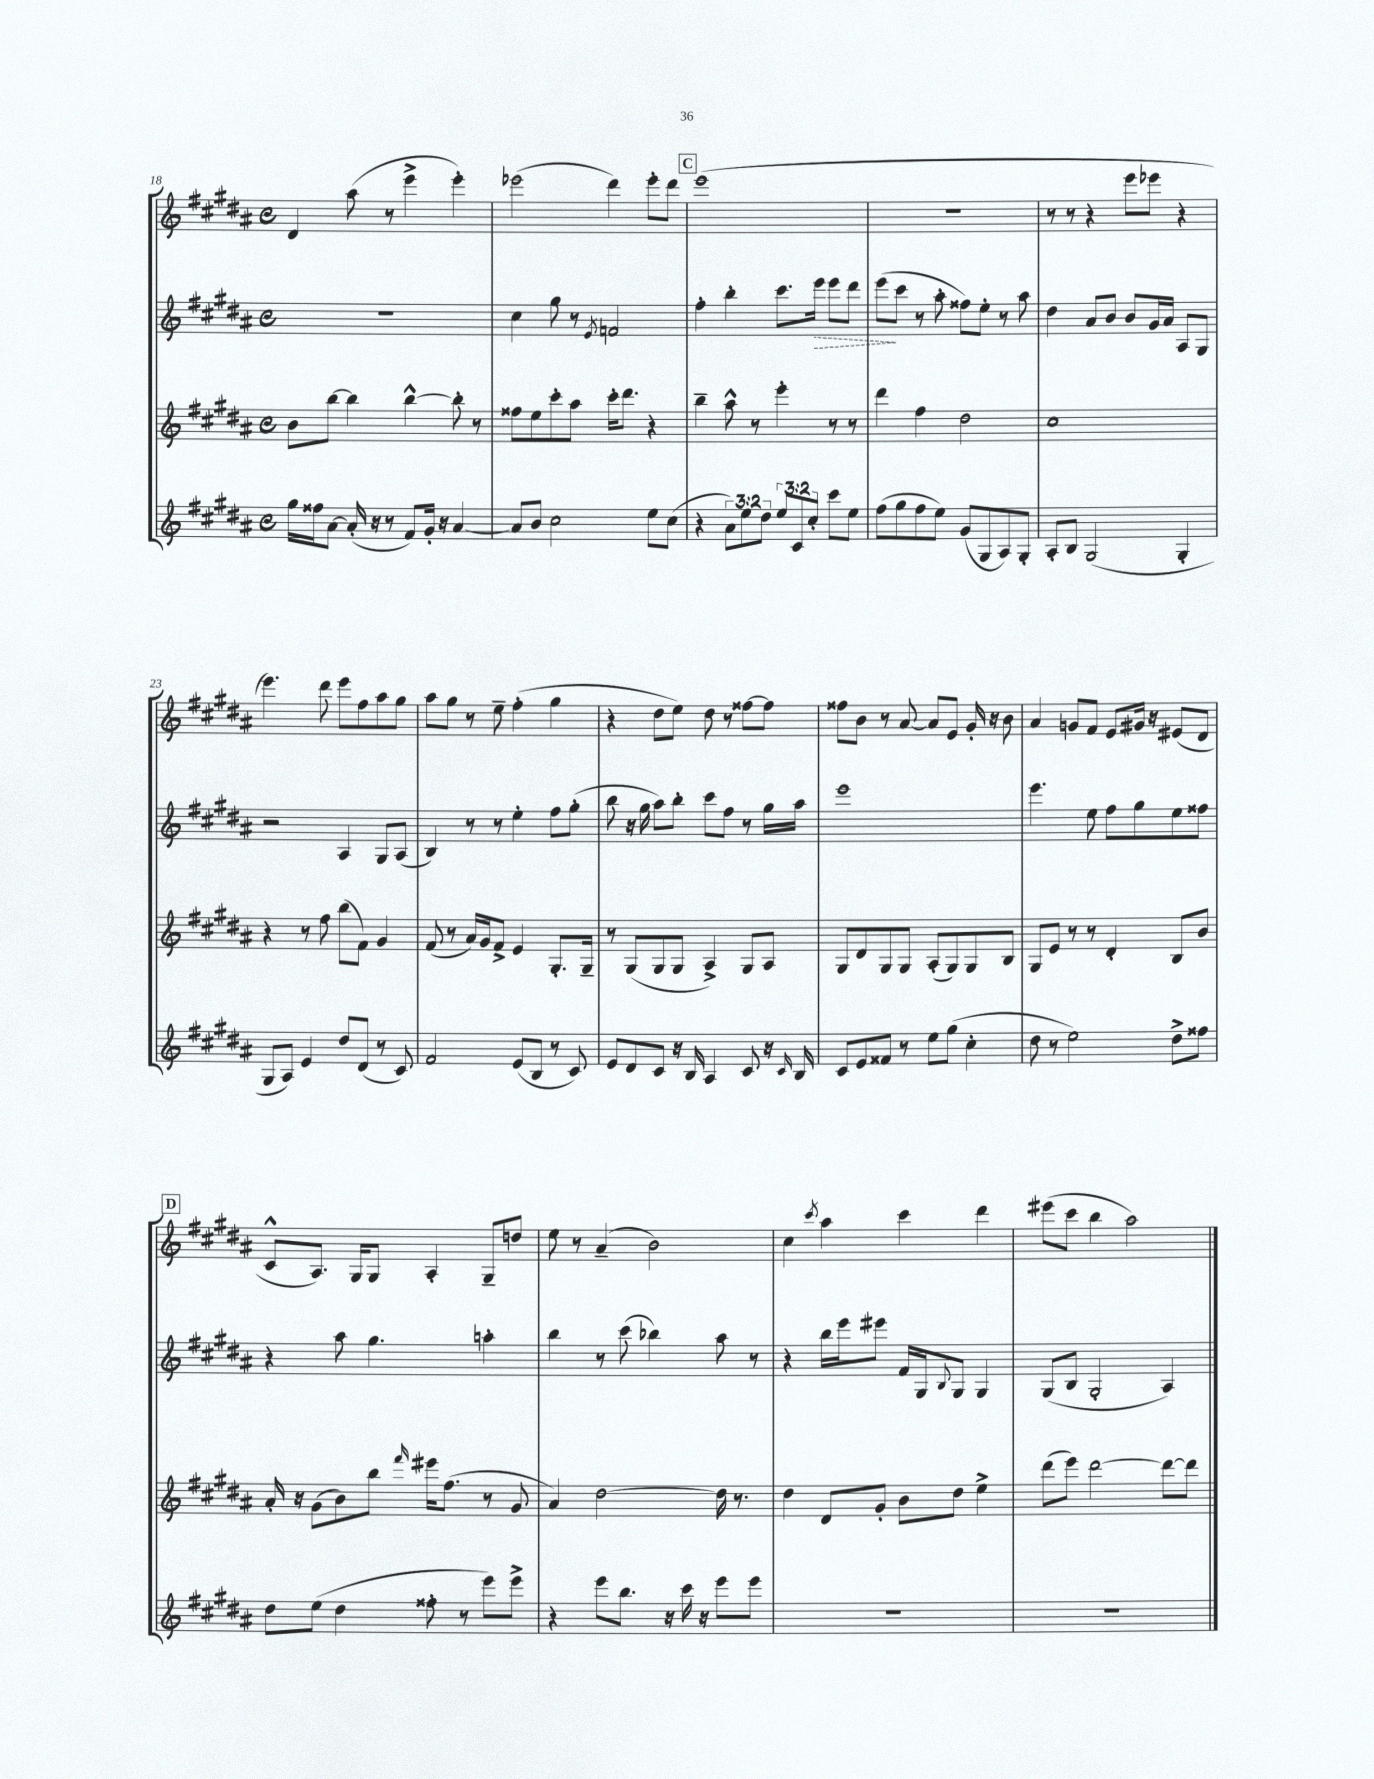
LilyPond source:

<<
\new StaffGroup <<
\new Staff = "s0" {
    \clef treble \key b \major \defaultTimeSignature \time 4/4
    dis'4 ais''8( r8 e'''4-> e'''4-.) |
    ees'''2( dis'''4) ees'''8-. dis'''8 |
    \mark \markup { \box "C" } e'''1( |
    r1 |
    r8 r8 r4 e'''8 ees'''8 r4 |
    e'''4.) dis'''8 e'''8 fis''8 ais''8 gis''8 |
    ais''8 gis''8 r8 e''8-- fis''4-.( gis''4 |
    r4 dis''8 e''8) dis''8 r8 fisis''8~ fisis''8 |
    fisis''8 b'8 r8 ais'8~ ais'8 e'8 gis'16-. r16 b'8 |
    ais'4 g'8 fis'8 e'8 gis'16 r16 eis'8( dis'8 |
    \mark \markup { \box "D" } cis'8-^ ais8.) gis16 gis8 ais4-. gis8-- d''8 |
    e''8 r8 ais'4--( b'2) |
    cis''4 \acciaccatura { cis'''8 } ais''4 cis'''4 dis'''4 |
    eis'''8( cis'''8 b''4 ais''2) \bar "|." |
}
\new Staff = "s1" {
    \clef treble \key b \major \defaultTimeSignature \time 4/4
    r1 |
    cis''4 gis''8 r8 \acciaccatura { e'8 } f'2 |
    \mark \markup { \box "C" } fis''4-. b''4-. cis'''8. \once \override Hairpin.style = #'dashed-line e'''16\> e'''8 dis'''8 |
    e'''8\!( cis'''8 r8 ais''8-. fisis''8) e''8-. r8 ais''8 |
    dis''4 ais'8 b'8 b'8 gis'16 ais'16 ais8 gis8 |
    r2 ais4 gis8 ais8( |
    b4) r8 r8 e''4-. fis''8 gis''8-.( |
    b''8 r16 gis''16 ais''8) b''8-. cis'''8 fis''8 r8 gis''16 ais''16 |
    e'''1 |
    e'''4. e''8 fis''8 gis''8 e''8 fisis''8 |
    \mark \markup { \box "D" } r4 ais''8 gis''4. a''4-. |
    b''4 r8 cis'''8( bes''4) ais''8 r8 |
    r4 b''16 e'''16 eis'''8 fis'16 gis16 \appoggiatura { b8 } gis8 gis4 |
    gis8( b8 gis2-. ais4) \bar "|." |
}
\new Staff = "s2" {
    \clef treble \key b \major \defaultTimeSignature \time 4/4
    b'8 b''8~ b''4 b''4~-^ b''8-. r8 |
    fisis''8 e''8 cis'''8-. ais''8 cis'''16-. dis'''8. r4 |
    \mark \markup { \box "C" } b''4-- ais''8-^ r8 e'''4-. r8 r8 |
    dis'''4 fis''4 dis''2 |
    cis''1 |
    r4 r8 fis''8 b''8( fis'8) gis'4 |
    fis'8( r8 ais'16) gis'16 fis'8-> e'4 gis8.-. gis16-- |
    r8 gis8( gis8 gis8 ais4->) gis8 ais8 |
    gis8 dis'8 gis8 gis8 ais8-.( gis8) gis8 b8 |
    gis8 e'8 r8 r8 dis'4-. b8 b'8 |
    \mark \markup { \box "D" } ais'16-. r16 gis'8( b'8) b''8 \grace { fis'''16 } eis'''16 fis''8.( r8 gis'8 |
    ais'4) dis''2~ dis''16 r8. |
    dis''4 dis'8 gis'8-. b'8 dis''8 e''4-> |
    dis'''8( e'''8) dis'''2~ dis'''8~ dis'''8 \bar "|." |
}
\new Staff = "s3" {
    \clef treble \key b \major \defaultTimeSignature \time 4/4 \override Staff.TupletNumber.text = #tuplet-number::calc-fraction-text
    gis''16 fisis''16 ais'8~ ais'16-.( r16 r8 fis'8) gis'16-. r16 ais'4~ |
    ais'8 b'8 cis''2 e''8 cis''8( |
    \mark \markup { \box "C" } r4 \tuplet 3/2 { ais'8) e''8 dis''8 } \tuplet 3/2 { e''8 cis'8 cis''8-. } cis'''8 e''8 |
    fis''8( gis''8 fis''8 e''8) gis'8( gis8 ais8) gis8-. |
    ais8-. b8 gis2( gis4-. |
    gis8 ais8) e'4 dis''8 dis'8( r8 cis'8) |
    fis'2 e'8( b8 r8 cis'8) |
    e'8 dis'8 cis'8 r16 b16 ais4 cis'8 r16 \grace { cis'16 } b16 |
    cis'8 e'8 fisis'8 r8 e''8 gis''8( cis''4-. |
    dis''8 r8 e''2) dis''8-> fisis''8 |
    \mark \markup { \box "D" } dis''8 e''8( dis''4 fisis''8-. r8 e'''8) e'''8-> |
    r4 e'''8 b''8. r16 cis'''16 r16 e'''8 e'''8 |
    R1 |
    R1 \bar "|." |
}
>>
>>
\layout { \context { \Score currentBarNumber = #18 } }
